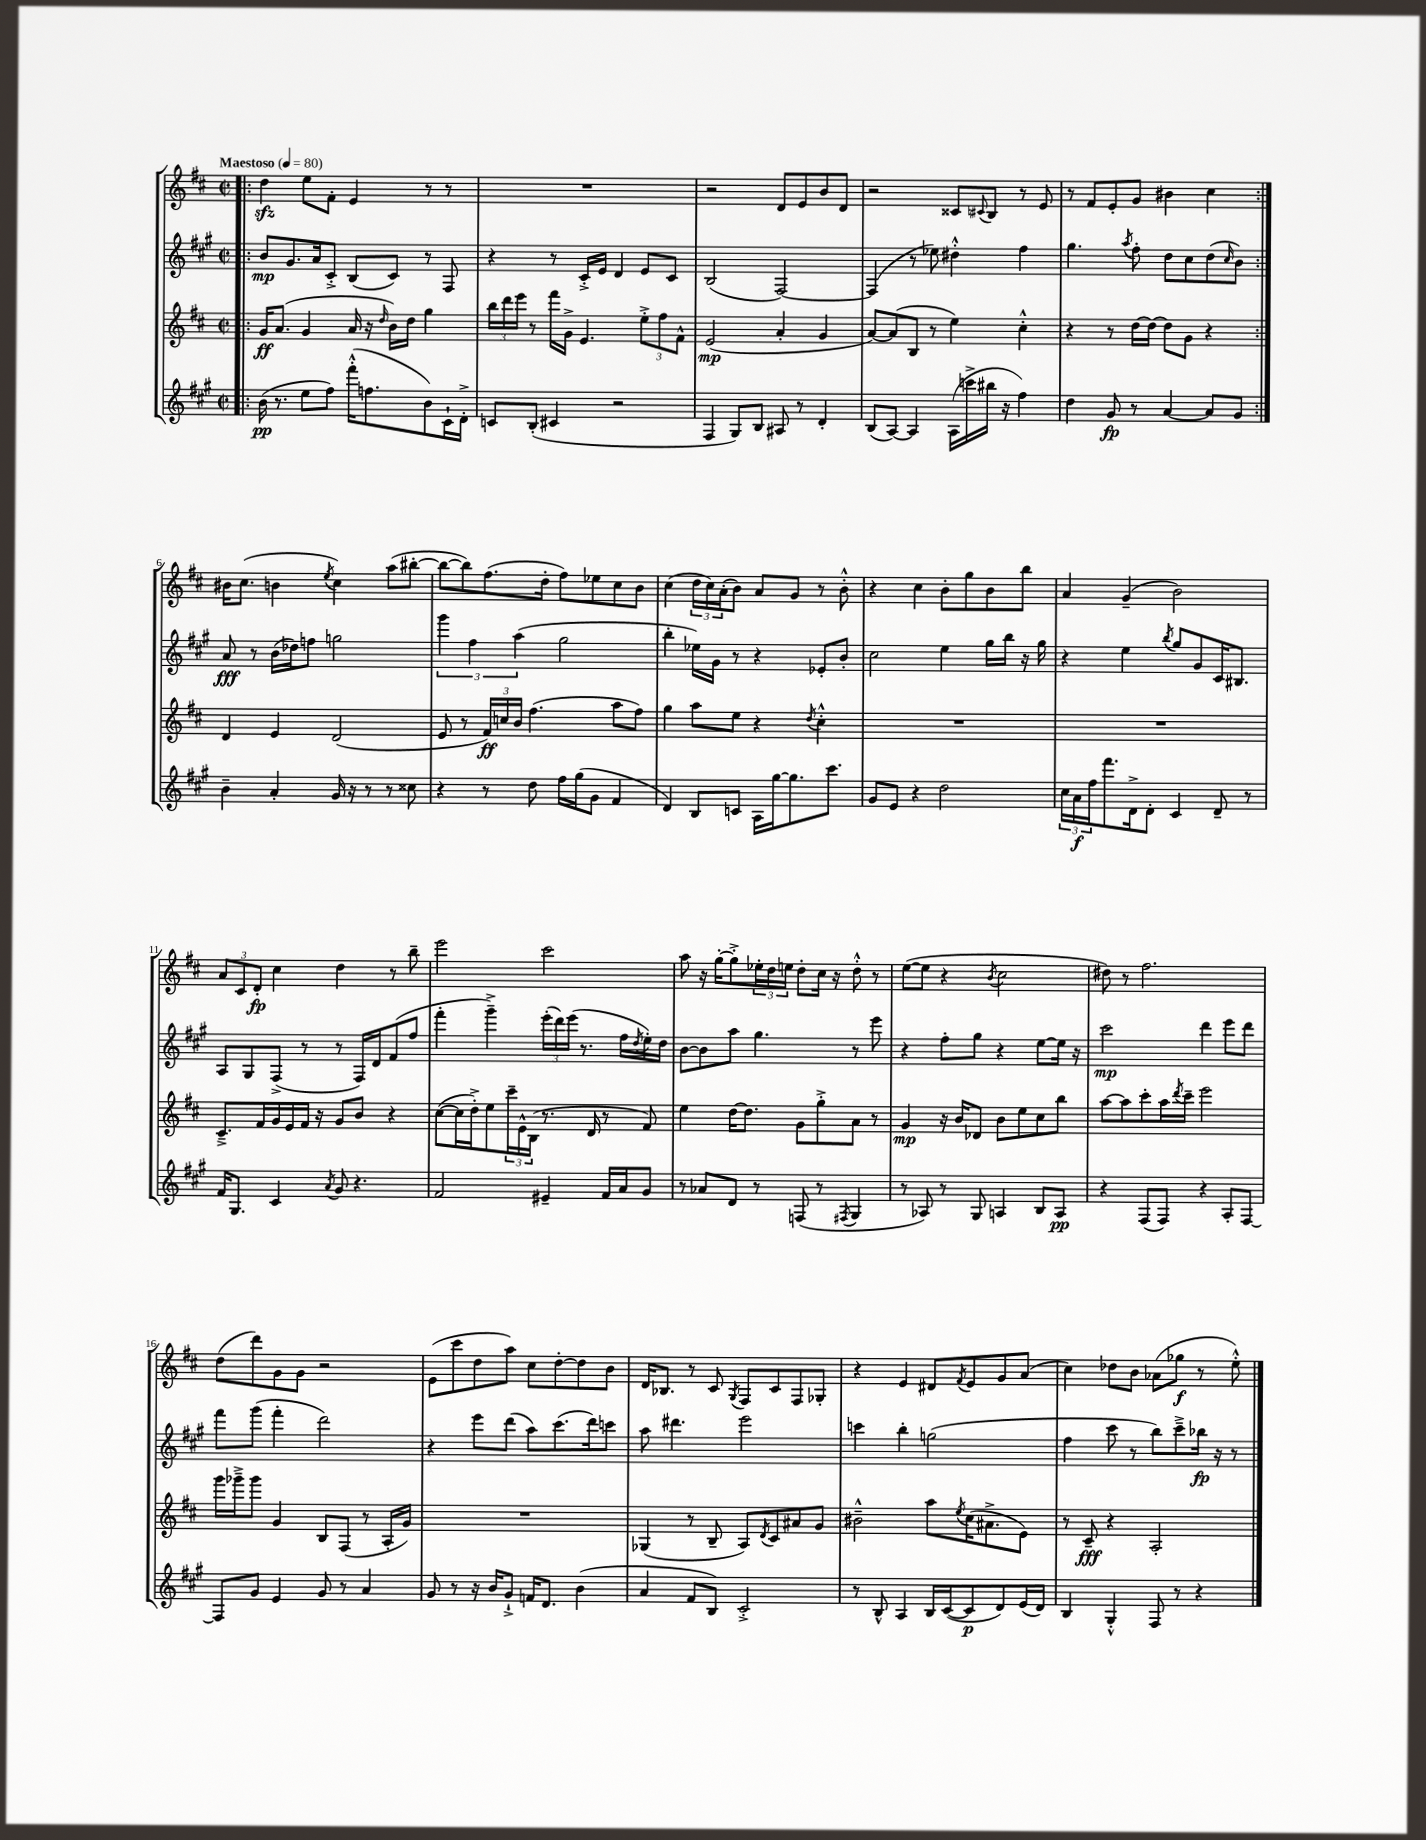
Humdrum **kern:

**kern	**kern	**kern	**kern
*staff4	*staff3	*staff2	*staff1
*clefG2	*clefG2	*clefG2	*clefG2
*k[f#c#g#]	*k[f#c#]	*k[f#c#g#]	*k[f#c#]
*M2/2	*M2/2	*M2/2	*M2/2
*met(c|)	*met(c|)	*met(c|)	*met(c|)
*MM80	*MM80	*MM80	*MM80
=!|:	=!|:	=!|:	=!|:
(16b	16g	8b	4dd
8.r	(8.a	.	.
.	.	8.g#	.
8ee	4g	.	8ee
.	.	16a	.
8ff#)	.	8c#'^	8f#'
(16fff#'^^	16a	(8B	4e
8.ff	16r	.	.
.	16qqdd	.	.
.	16b)	8c#)	.
.	16dd	.	.
8b)	4gg	8r	8r
16c#`	.	8F#	8r
16d'^	.	.	.
=	=	=	=
8c	24bb	4r	1r
.	24ddd	.	.
.	24eee	.	.
(8B'	8r	.	.
4c#	16fff#	8r	.
.	16g^	.	.
.	4.e	16c#'^	.
.	.	16e	.
2r	.	4d	.
.	12ee'^	8e	.
.	12ff#	.	.
.	.	8c#	.
.	12f#^^	.	.
=	=	=	=
4F#	(2e	(2B	2r
8G#)	.	.	.
8B	.	.	.
8A#	4a'	[2F#)	8d
8r	.	.	8e
4d'	4g	.	8b
.	.	.	8d
=	=	=	=
(8B	[8a)	(4F#]	2r
[8A)	(8a]	.	.
4A]	8B	8r	.
.	8r	8ee-)	.
(16A	4ee)	4dd#'^^	8c##
16ccc^	.	.	.
.	.	.	8qqc#
16bb#	.	.	8B
16r	.	.	.
4ff#)	4cc#'^^	4ff#	8r
.	.	.	8e
=	=	=	=
4dd	4r	4.gg#	8r
.	.	.	8f#
8g#	8r	.	8e'
.	.	8qaa	.
8r	[16dd	8ff#'	8g
.	16dd_	.	.
[4a	8dd]	8dd	4b#
.	8g	8cc#	.
8a]	4r	(8dd	4cc#
.	.	16qqcc#	.
8g#	.	8b)	.
=:|!	=:|!	=:|!	=:|!
4b~	4d	8a	16b#
.	.	.	(8.cc#
.	.	8r	.
4a'	4e	(16b	4b
.	.	16dd-)	.
.	.	8ff	.
.	.	.	8qee
16g#	(2d	2gg	4cc#)
16r	.	.	.
8r	.	.	.
8r	.	.	(8aa
8cc##	.	.	[8bb#'
=	=	=	=
4r	8e	6ggg#	8bb#_
.	8r	.	8bb#])
.	.	6ff#	.
8r	24f#)	.	(8.ff#
.	24cc	.	.
.	24b	(6aa	.
8dd	(4.ff#	.	.
.	.	.	16dd'
16ff#	.	2gg#	8ff#)
(16gg#	.	.	.
8g#	.	.	8ee-
4f#	8aa	.	8cc#
.	8ff#)	.	8b
=	=	=	=
4d)	4gg	4bb'	(4cc#
8B	8aa	16ee-)	24dd
.	.	.	24cc#)
.	.	16g#	.
.	.	.	(24a'
8c	8ee	8r	8b)
16A	4r	4r	8a
[16gg#	.	.	.
8.gg#]	.	.	8g
.	8qdd	.	.
.	4cc#'^^	8e-'	8r
8.ccc#	.	.	.
.	.	8b'	8b'^^
=	=	=	=
8g#	1r	2cc#	4r
8e	.	.	.
4r	.	.	4cc#
2dd	.	4ee	8b'
.	.	.	8gg
.	.	16gg#	8b
.	.	16bb	.
.	.	16r	8bb
.	.	16gg#	.
=	=	=	=
24cc#	1r	4r	4a
24a	.	.	.
24ff#	.	.	.
8.fff#	.	.	.
.	.	4ee	(4g~
16d^	.	.	.
8d'	.	.	.
.	.	8qbb	.
4c#	.	8gg#	2b)
.	.	8g#	.
8d~	.	16c#	.
.	.	8.B#	.
8r	.	.	.
=	=	=	=
16f#	8.c#~^	8A	12a
8.G#	.	.	.
.	.	.	12c#
.	.	8G#	.
.	.	.	12d'
.	16f#	.	.
4c#	16g	(8F#^	4cc#
.	16e	.	.
.	16f#	8r	.
.	16r	.	.
8qa	.	.	.
8g#	8g	8r	4dd
4.r	8b	16F#)	.
.	.	16d	.
.	4r	(8f#	8r
.	.	8ff#	8bb~
=	=	=	=
2f#	([8cc#	4fff#'	2eee
.	16cc#]	.	.
.	16dd'^)	.	.
.	8ee	4ggg#~^)	.
.	24ccc#~	.	.
.	24e^^	.	.
.	(24B	.	.
4e#~	8.r	(24eee'	2ccc#
.	.	24ddd)	.
.	.	(24eee	.
.	.	8.r	.
.	16d	.	.
16f#	8r	.	.
16a	.	16ff#	.
.	.	8qdd	.
8g#	8f#)	16ee')	.
.	.	16dd	.
=	=	=	=
8r	4ee	[8b	8aa
8a-	.	8b]	16r
.	.	.	[16gg'
8d	[16dd	8aa	8gg'^]
.	8.dd]	.	.
8r	.	4.gg#	24ee-'
.	.	.	24dd
.	.	.	24ee
(8F	8g	.	8dd'
8r	8gg'^	.	16cc#
.	.	.	16r
8qF#	.	.	.
4G#	8a	8r	8dd'^^
.	8r	8eee	8r
=	=	=	=
8r	4g	4r	([8ee
8A-)	.	.	8ee]
8r	16r	8ff#'	4r
.	16b	.	.
8G#	8d-	8gg#	.
.	.	.	8qb
4A	8b	4r	2cc#
.	8ee	.	.
8B	8cc#	[8ee	.
8A	8bb	16ee]	.
.	.	16r	.
=	=	=	=
4r	[8aa	2ccc#	8dd#)
.	8aa]	.	8r
(8F#	8ccc#'	.	2.ff#
8F#)	16aa	.	.
.	8qddd	.	.
.	16ccc#~	.	.
4r	2eee	4ddd	.
8A'	.	8eee	.
[8F#	.	8ddd	.
=	=	=	=
8F#]	16ggg	8fff#	(8dd
.	16ggg-~^	.	.
8g#	8ggg-	(8ggg#	8ddd)
4e	4g	4fff#'	8g
.	.	.	8g
8g#	8B	2ddd)	2r
8r	(8F#	.	.
4a	8r	.	.
.	16A'	.	.
.	16g)	.	.
=	=	=	=
8g#	1r	4r	(8e
8r	.	.	8ccc#
16r	.	8eee	8dd
16b	.	.	.
8g#`^	.	(8ddd	8aa)
16f	.	8aa)	8cc#
8.d	.	.	.
.	.	(8.ccc#	[8dd'
(4b	.	.	8dd]
.	.	16ddd)	.
.	.	8ccc	8b
=	=	=	=
4a	(4G-	8aa	16d
.	.	.	8.B-
.	.	4.ddd#	.
8f#	8r	.	8r
8B)	8B~	.	8c#
.	.	.	8qG
2c#'^	8A)	2eee	8F#
.	8qd	.	.
.	8c#	.	8c#
.	8a#	.	8F#
.	8g	.	8G-'
=	=	=	=
8r	2b#~^^	4ccc	4r
8B^^	.	.	.
4A	.	4bb'	4e
16B	8aa	(2gg	8d#
([16c#	.	.	.
.	8qee	.	8qf#
8c#]	(16cc#	.	8e
.	8.a#^	.	.
8d)	.	.	8g
(16e	8e)	.	(8a
16d)	.	.	.
=	=	=	=
4B	8r	4ff#	4cc#)
.	8c#~	.	.
4G#'^^	4r	8ccc#	8dd-
.	.	8r	8b
8F#	2A'	8bb)	(8a-
8r	.	8ccc#~^	8gg-
4r	.	16bb-	8r
.	.	16r	.
.	.	8r	8ee'^^)
==	==	==	==
*-	*-	*-	*-
